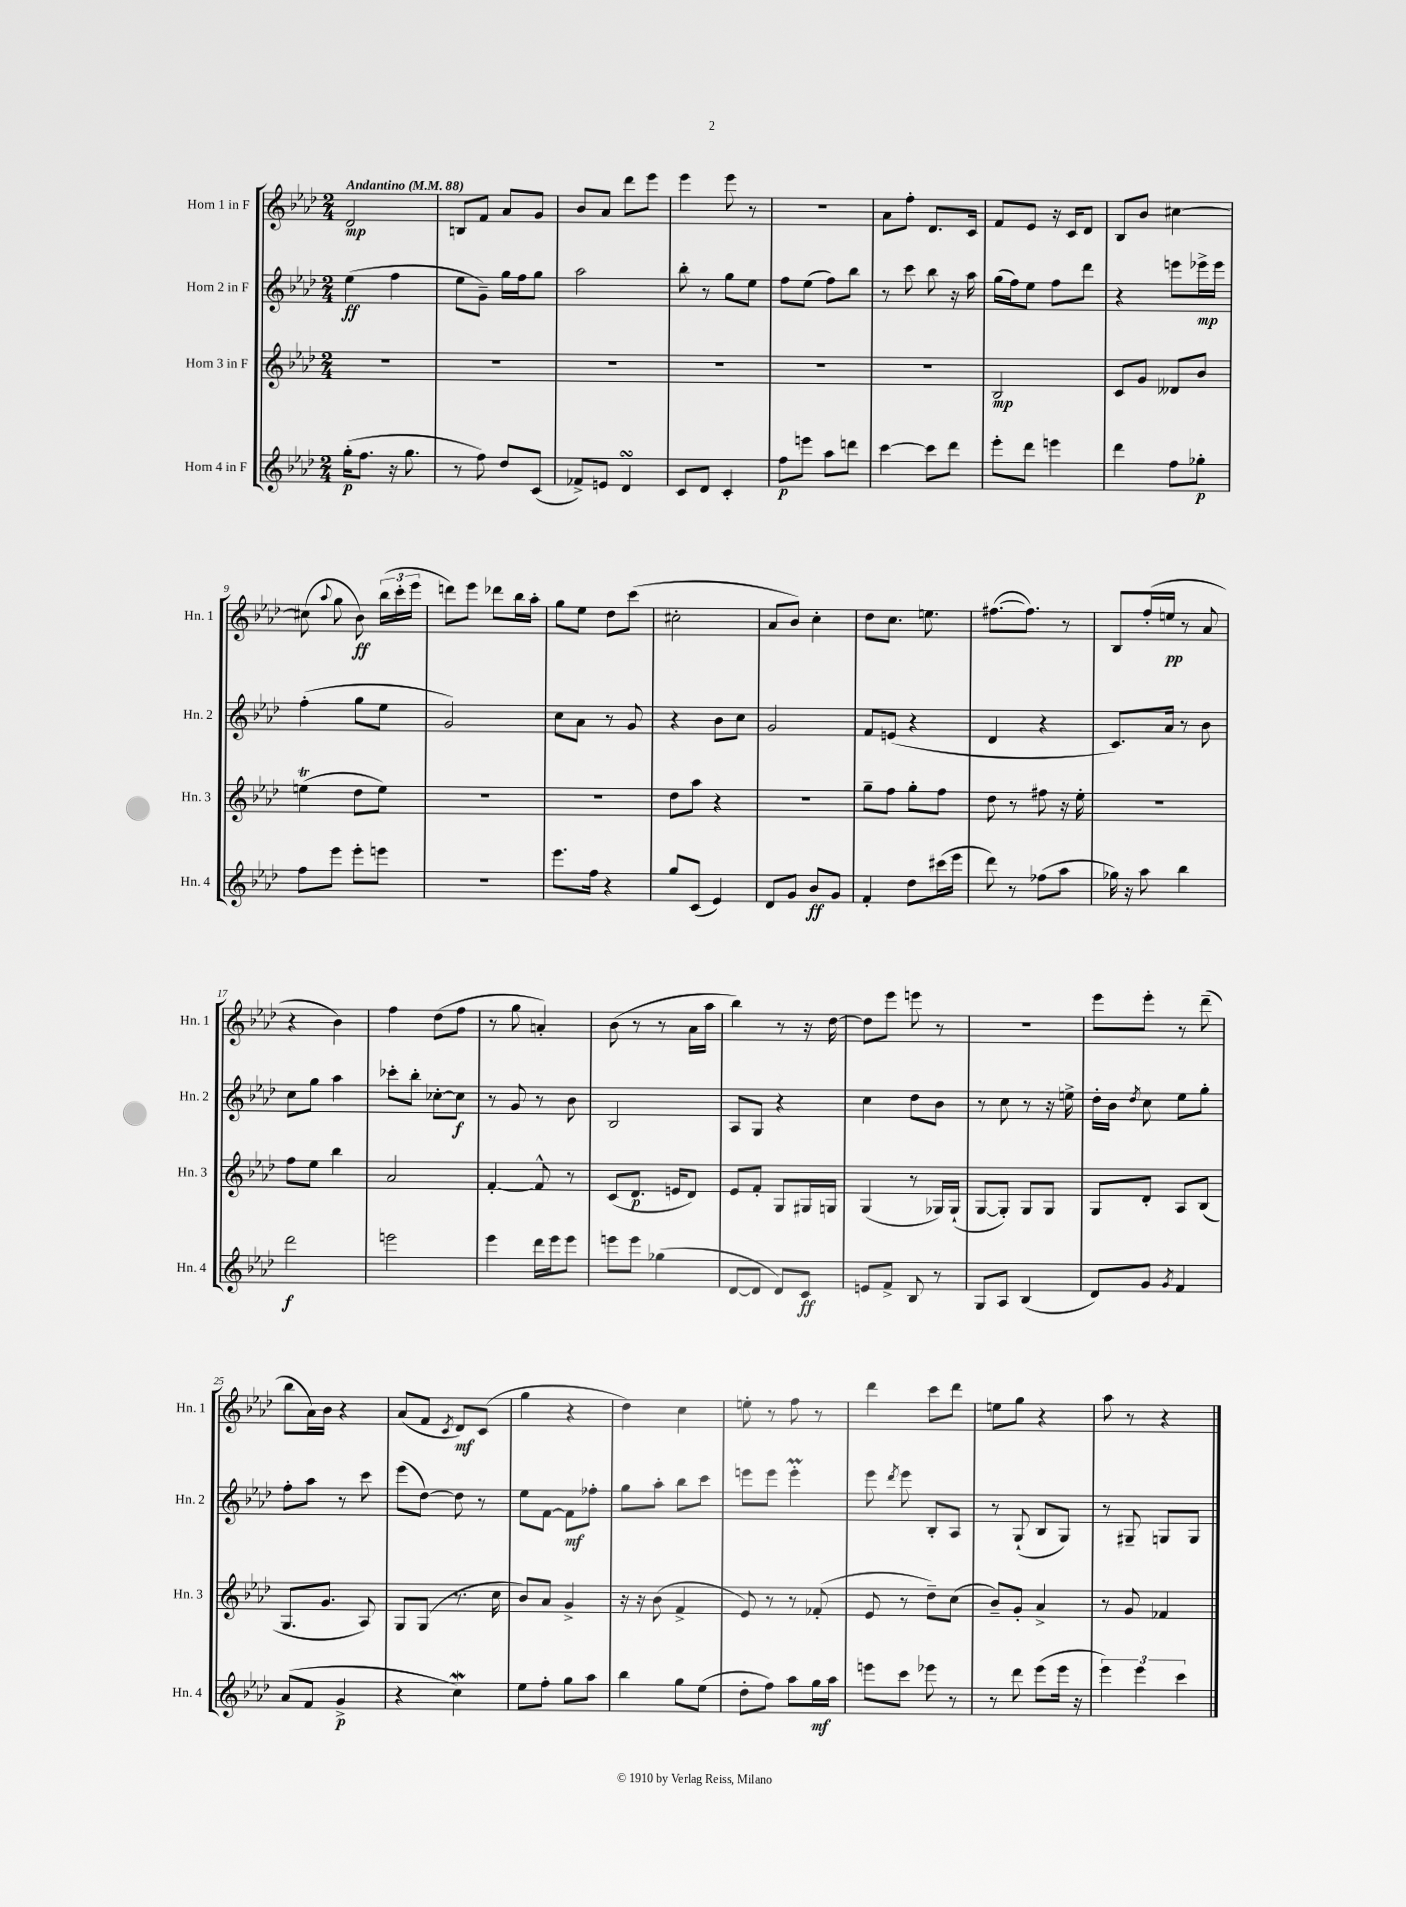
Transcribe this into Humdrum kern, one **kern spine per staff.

**kern	**kern	**kern	**kern
*staff4	*staff3	*staff2	*staff1
*clefG2	*clefG2	*clefG2	*clefG2
*k[b-e-a-d-]	*k[b-e-a-d-]	*k[b-e-a-d-]	*k[b-e-a-d-]
*M2/4	*M2/4	*M2/4	*M2/4
*MM88	*MM88	*MM88	*MM88
(16gg'\LK	2r	(4ee-\	2d-/
8.ff\J	.	.	.
16r	.	4ff\	.
8.gg\	.	.	.
=	=	=	=
8r	2r	8ee-\L	8B/L
8ff\)	.	8g~\J)	8f/J
8dd-/L	.	16gg\LL	8a-/L
.	.	16ff\J	.
(8c/J	.	8gg\J	8g/J
=	=	=	=
8f-^/L)	2r	2aa-\	8b-/L
8e/J	.	.	8a-/J
4d-/	.	.	8ddd-\L
.	.	.	8eee-\J
=	=	=	=
8c/L	2r	8bb-'\	4eee-\
8d-/J	.	8r	.
4c'/	.	8gg\L	8eee-\
.	.	8ee-\J	8r
=	=	=	=
8ff\L	2r	8ff\L	2r
8eee\J	.	(8ee-\J	.
8aa-\L	.	8ff\L)	.
8ddd\J	.	8bb-\J	.
=	=	=	=
[4ccc\	2r	8r	8a-\L
.	.	8ccc\	8ff'\J
8ccc\]L	.	8bb-\	8.d-/L
8ddd-\J	.	16r	.
.	.	16aa-\	16c/Jk
=	=	=	=
8eee-'\L	2B-/	(16gg\LL	8f/L
.	.	16ff\J)	.
8ddd-\J	.	8ee-\J	8e-/J
4eee\	.	8ff\L	16r
.	.	.	16c/LK
.	.	8ddd-\J	8d-/J
=	=	=	=
4ddd-\	8c/L	4r	8B-/L
.	8g/J	.	8b-/J
8ff\L	8d--/L	8eee\L	[4cc#\
8gg-'\J	8b-/J	16eee-^\L	.
.	.	16eee-\JJ	.
=	=	=	=
8ff\L	(4ee\	(4ff'\	(8cc#\]
.	.	.	8qqaa-/
8eee-\J	.	.	8gg\
8eee-'\L	8dd-\L	8gg\L	8b-\)
8eee\J	8ee\J)	8ee-\J	(24bb-\LL
.	.	.	24ccc'\
.	.	.	24eee-\JJ
=	=	=	=
2r	2r	2g/)	8ddd\L)
.	.	.	8eee-\J
.	.	.	8ddd-\L
.	.	.	16bb-\L
.	.	.	16aa-'\JJ
=	=	=	=
8.eee-\L	2r	8cc\L	8gg\L
.	.	8a-\J	8ee-\J
16ff\Jk	.	.	.
4r	.	8r	8dd-\L
.	.	8g/	(8ccc\J
=	=	=	=
8gg/L	8dd-\L	4r	2cc#'\
(8c/J	8aa-\J	.	.
4e-/)	4r	8b-\L	.
.	.	8cc\J	.
=	=	=	=
8d-/L	2r	2g/	8a-/L
8g/J	.	.	8b-/J)
8b-/L	.	.	4cc'\
8g/J	.	.	.
=	=	=	=
4f'/	8gg~\L	8f/L	8dd-\L
.	8ff\J	(8e/J	8.cc\J
8dd-\L	8gg'\L	4r	.
.	.	.	8.ee\
(16ccc#\L	8ff\J	.	.
16eee-\JJ	.	.	.
=	=	=	=
8ddd-\)	8dd-\	4d-/	([8.ff#\L
8r	8r	.	.
.	.	.	8.ff#\]J)
(8ff-\L	8ff#\	4r	.
8aa-\J	16r	.	8r
.	16ee-'\	.	.
=	=	=	=
16gg-\)	2r	8.c/L)	8B-/L
16r	.	.	.
8aa-\	.	.	(16ff'/L
.	.	16a-/Jk	16ee/JJ
4bb-\	.	8r	8r
.	.	8b-\	8a-/
=	=	=	=
2ddd-\	8ff\L	8cc\L	4r
.	8ee-\J	8gg\J	.
.	4bb-\	4aa-\	4b-\)
=	=	=	=
2eee\	2a-/	8ccc-'\L	4ff\
.	.	8bb-'\J	.
.	.	[8cc-'\L	(8dd-\L
.	.	8cc-\]J	8ff\J
=	=	=	=
4eee-\	[4f'/	8r	8r
.	.	8g/	8gg\
16ddd-\LL	8f^^/]	8r	4a'/)
16eee-\J	.	.	.
8eee-\J	8r	8b-\	.
=	=	=	=
8eee\L	(8c/L	2B-/	(8b-\
8eee\J	8.d-/J	.	8r
(4gg-\	.	.	8r
.	16e/LK	.	.
.	8d-/J)	.	16a-\LL
.	.	.	16aa-\JJ
=	=	=	=
[8d-/L	8e-/L	8A-/L	4bb-\)
8d-/]J	8f'/J	8G/J	.
8d-/L)	8G/L	4r	8r
8c/J	16G#/L	.	16r
.	16G/JJ	.	[16dd-\
=	=	=	=
8e/L	(4G/	4cc\	8dd-\]L
8f^/J	.	.	8eee-\J
8B-/	8r	8dd-\L	8eee\
8r	16G-/LL)	8b-\J	8r
.	(16G-`/JJ	.	.
=	=	=	=
8G/L	[8G/L	8r	2r
8A-/J	8G'/]J)	8cc\	.
(4B-/	8G/L	8r	.
.	8G/J	16r	.
.	.	16ee^\	.
=	=	=	=
8d-/L)	8G/L	16dd-'\LL	8eee-\L
.	.	16b-\JJ	.
.	.	8qdd-/	.
8g/J	8d-'/J	8cc\	8eee-'\J
8qg/	.	.	.
4f/	8A-/L	8ee-\L	8r
.	(8B-/J	8gg'\J	(8ddd-~\
=	=	=	=
(8a-/L	8.G/L	8ff'\L	8bb-\L
8f/J	.	8aa-\J	16a-\L)
.	8.g/J	.	16b-\JJ
4g^/	.	8r	4r
.	8A-/)	8ccc\	.
=	=	=	=
4r	8G/L	(8eee-\L	(8a-/L
.	(8G/J	[8dd-\J)	8f/J
.	.	.	8qc/
4cc\)	8.r	8dd-\]	8d-/L)
.	.	8r	(8c/J
.	16cc\	.	.
=	=	=	=
8ee-\L	8b-/L)	8ee-\L	4gg\
8ff'\J	8a-/J	[8f\J	.
8gg\L	4g^/	8f\]L	4r
8aa-\J	.	8ff-'\J	.
=	=	=	=
4bb-\	16r	8gg\L	4dd-\)
.	16r	.	.
.	(8b-\	8aa-'\J	.
8gg\L	4f^/	8bb-\L	4cc\
(8ee-\J	.	8ccc\J	.
=	=	=	=
8dd-'\L	8e-/)	8eee\L	8ee'\
8ff\J)	8r	8eee\J	8r
8aa-\L	8r	4eee'\	8ff\
16gg\L	(8f-'/	.	8r
16aa-\JJ	.	.	.
=	=	=	=
8eee\L	8e-/	8eee-\	4ddd-\
.	.	8qddd-/	.
8ccc\J	8r	8eee-\	.
8eee-\	8dd-~\L)	8B-'/L	8ccc\L
8r	(8cc\J	8A-/J	8ddd-\J
=	=	=	=
8r	8b-~/L)	8r	8ee\L
8ddd-\	8g'/J	(8G`/	8gg\J
(8eee-\L	4a-^/	8B-/L	4r
16eee-\Jk	.	8G/J)	.
16r	.	.	.
=	=	=	=
6eee-\)	8r	8r	8aa-\
.	8g/	8G#~/	8r
6eee-\	.	.	.
.	4f-/	8G/L	4r
6ccc\	.	.	.
.	.	8G/J	.
==	==	==	==
*-	*-	*-	*-
